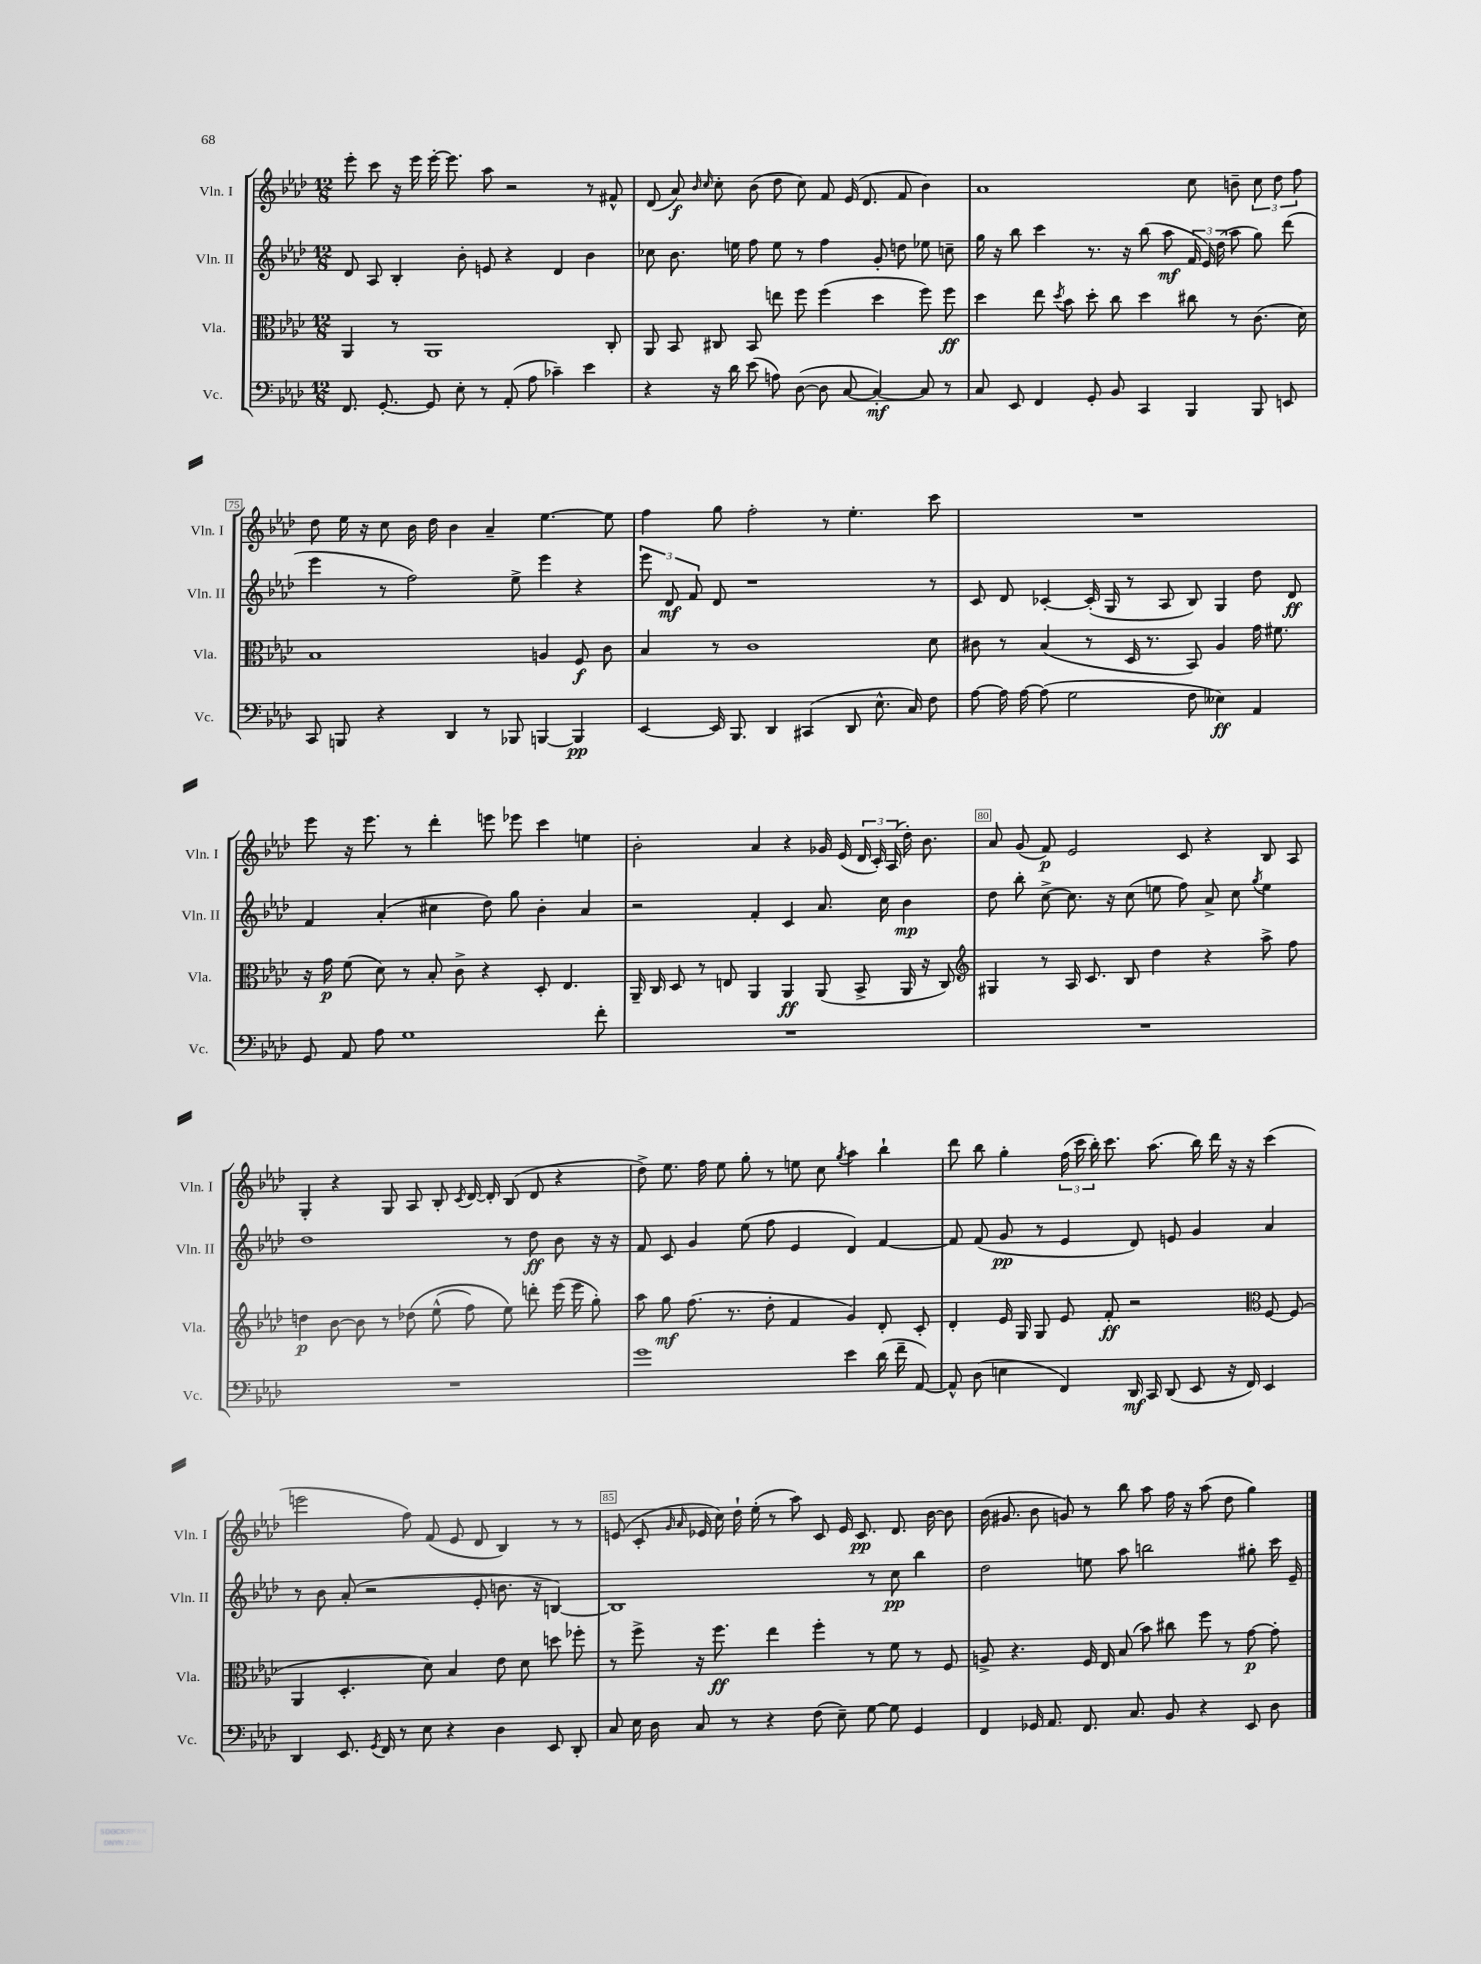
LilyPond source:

<<
\new StaffGroup <<
\new Staff = "s0" \with { instrumentName = "Vln. I" shortInstrumentName = "Vln. I" } {
    \clef treble \key aes \major \numericTimeSignature \time 12/8
    \autoBeamOff ees'''8-. c'''8 r16 ees'''16 ees'''16~-. ees'''8. aes''8 r2 r8 fis'8-^ |
    des'8( aes'8\f) \grace { bes'16 c''16 } c''8-. bes'8( des''8 c''8) f'8 ees'16( des'8. f'8 bes'4) |
    aes'1 c''8 b'8-- \tuplet 3/2 { c''8 des''8 f''8 } |
    des''8 ees''16 r16 c''8 bes'16 des''16 bes'4 aes'4-- ees''4.~ ees''8 |
    f''4 g''8 f''2-. r8 ees''4.-. c'''8 |
    R1. |
    ees'''8 r16 ees'''8. r8 des'''4-. e'''8 ees'''8 c'''4 e''4 |
    bes'2-. aes'4 r4 ges'16 ees'16( \tuplet 3/2 { des'16 c'16-.) aes16( } des''16-.) bes'8. |
    aes'8 g'8( f'8\p) ees'2 c'8 r4 bes8 aes8 |
    g4-. r4 g8 aes8 bes8-. \acciaccatura { c'8 } des'16~ des'16-. bes8( des'8 r4 |
    des''8->) ees''8. f''16 ees''8 g''8-. r8 e''8 c''8 \acciaccatura { g''8 } aes''4 bes''4-! |
    des'''8 bes''8 g''4-. \tuplet 3/2 { f''16( c'''16 bes''16-.) } c'''8. aes''8.( bes''16) des'''16 r16 r16 c'''4( |
    e'''2 f''8) f'8( ees'8 des'8 bes4) r8 r8 |
    e'8( c'8-. \grace { g'16 aes'16 } ees'16 c''16) des''16-! ees''16-.( r8 aes''8) c'8 ees'16 c'8.\pp des'8. bes'16~ bes'8 |
    bes'16( gis'8. bes'8 g'8) r8 bes''8 aes''8 f''16 r16 aes''8( des''8 g''4) \bar "|." |
}
\new Staff = "s1" \with { instrumentName = "Vln. II" shortInstrumentName = "Vln. II" } {
    \clef treble \key aes \major \numericTimeSignature \time 12/8
    \autoBeamOff des'8 aes8 bes4-. bes'8-. e'8 r4 des'4 bes'4 |
    ces''8 bes'8. e''16 f''8 e''8 r8 f''4 g'8-. d''8 ees''8 c''8-- |
    g''16 r16 bes''8 c'''4 r8. r16 bes''8( aes''8\mf \tuplet 3/2 { f'16 ees'16) des''16( } aes''8 g''8) des'''8( |
    ees'''4 r8 f''2) ees''8-> ees'''4 r4 |
    \tuplet 3/2 { ees'''8 des'8\mf f'8 } des'8 r1 r8 |
    c'8 des'8 ces'4~-. ces'16-.( g16 r8 aes8 bes8) g4 des''8 des'8\ff |
    f'4 aes'4-.( cis''4 des''8) g''8 bes'4-. aes'4 |
    r2 f'4-. c'4 aes'8. c''16 bes'4\mp |
    des''8 bes''8-. c''8~-> c''8. r16 c''8( e''8 f''8) aes'8-> c''8 \acciaccatura { g''8 } e''4 |
    des''1 r8 des''8\ff bes'8 r16 r16 |
    f'8 c'8 g'4 ees''8( f''8 ees'4 des'4) f'4~ |
    f'8 f'8( g'8\pp r8 ees'4 des'8) e'8 g'4 aes'4 |
    r8 bes'8 aes'8-.( r2 ees'8-. b'8. r16 b4~) |
    b1 r8 c''8\pp bes''4 |
    des''2 e''8 aes''8 b''2 gis''8-. c'''16 ees'16-- \bar "|." |
}
\new Staff = "s2" \with { instrumentName = "Vla." shortInstrumentName = "Vla." } {
    \clef alto \key aes \major \numericTimeSignature \time 12/8
    \autoBeamOff aes,4 r8 aes,1 c8-. |
    aes,8 bes,8 cis8 bes,8 e''8 f''8 f''4( des''4 f''8) f''8\ff |
    des''4 ees''8 \acciaccatura { des''8 } bes'8 des''8-. c''8 des''4 cis''8 r8 c'8.( des'16) |
    bes1 a4 f8\f c'8 |
    bes4 r8 c'1 des'8 |
    cis'8 r8 bes4( r8 des16 r8. bes,8) aes4 g'16 fis'8. |
    r16 g'16\p f'8( des'8) r8 bes8-. c'8-> r4 des8-. ees4. |
    aes,16-- c16 des8 r8 e8 aes,4 aes,4\ff aes,8( bes,8-> aes,16 r16 c8) |
    \clef treble gis4 r8 aes16 c'8. bes8 des''4 r4 aes''8-> f''8 |
    d''4\p bes'8~ bes'8 r8 des''8\( ees''8-^( f''8) ees''8\) d'''8-. ees'''16( ees'''16 g''8-.) |
    aes''8 g''8\mf f''8.( r8. des''8-. f'4 g'4) des'8-. c'8-. |
    des'4-. ees'16 g16 g8 ees'8 f'8-.\ff r2 \clef alto f8~ f8( |
    aes,4 des4.-. des'8) bes4 ees'8 des'8 d''8 fes''8-. |
    r8 f''8-> r16 f''8.\ff ees''4 f''4-. r8 f'8 r8 f8 |
    a8-> r4. f16 ees16 bes8( bes'8) cis''8 f''8 r8 g'8~\p g'8-. \bar "|." |
}
\new Staff = "s3" \with { instrumentName = "Vc." shortInstrumentName = "Vc." } {
    \clef bass \key aes \major \numericTimeSignature \time 12/8
    \autoBeamOff f,8. g,8.~-. g,8 ees8-. r8 aes,8-.( aes8 ces'4--) ees'4 |
    r4 r16 des'16 ees'8( a8) des8~( des8 c8~ c4~-.\mf) c8 r8 |
    c8 ees,8 f,4 g,8-. bes,8 c,4 bes,,4 bes,,8 e,8 |
    c,8 b,,8 r4 des,4 r8 bes,,8 b,,4~ b,,4\pp |
    ees,4~ ees,16 bes,,8. des,4 cis,4( des,8 ees8.-^ c16) f8 |
    aes8~ aes16 aes16~ aes8( g2 f8 eeses4\ff) aes,4 |
    g,8 aes,8 aes8 g1 f'8-. |
    R1. |
    R1. |
    R1. |
    g'1 ees'4 des'16( f'16-- aes,8~) |
    aes,8-^ des8( e4 f,4) des,16\mf c,16 des,8( ees,8 r16 f,16) ees,4 |
    des,4 ees,8. \acciaccatura { g,8 } f,16 r8 ees8 r4 des4 ees,8 des,8-. |
    c8 ees16 des16 c8 r8 r4 f8( ees8--) g8~ g8 g,4 |
    f,4 ges,16 aes,8. f,8. c8. bes,8 r4 ees,8 des8 \bar "|." |
}
>>
>>
\layout { \context { \Score currentBarNumber = #72 \override BarNumber.break-visibility = ##(#f #t #t) barNumberVisibility = #(every-nth-bar-number-visible 5) \override BarNumber.stencil = #(make-stencil-boxer 0.1 0.3 ly:text-interface::print) } }
